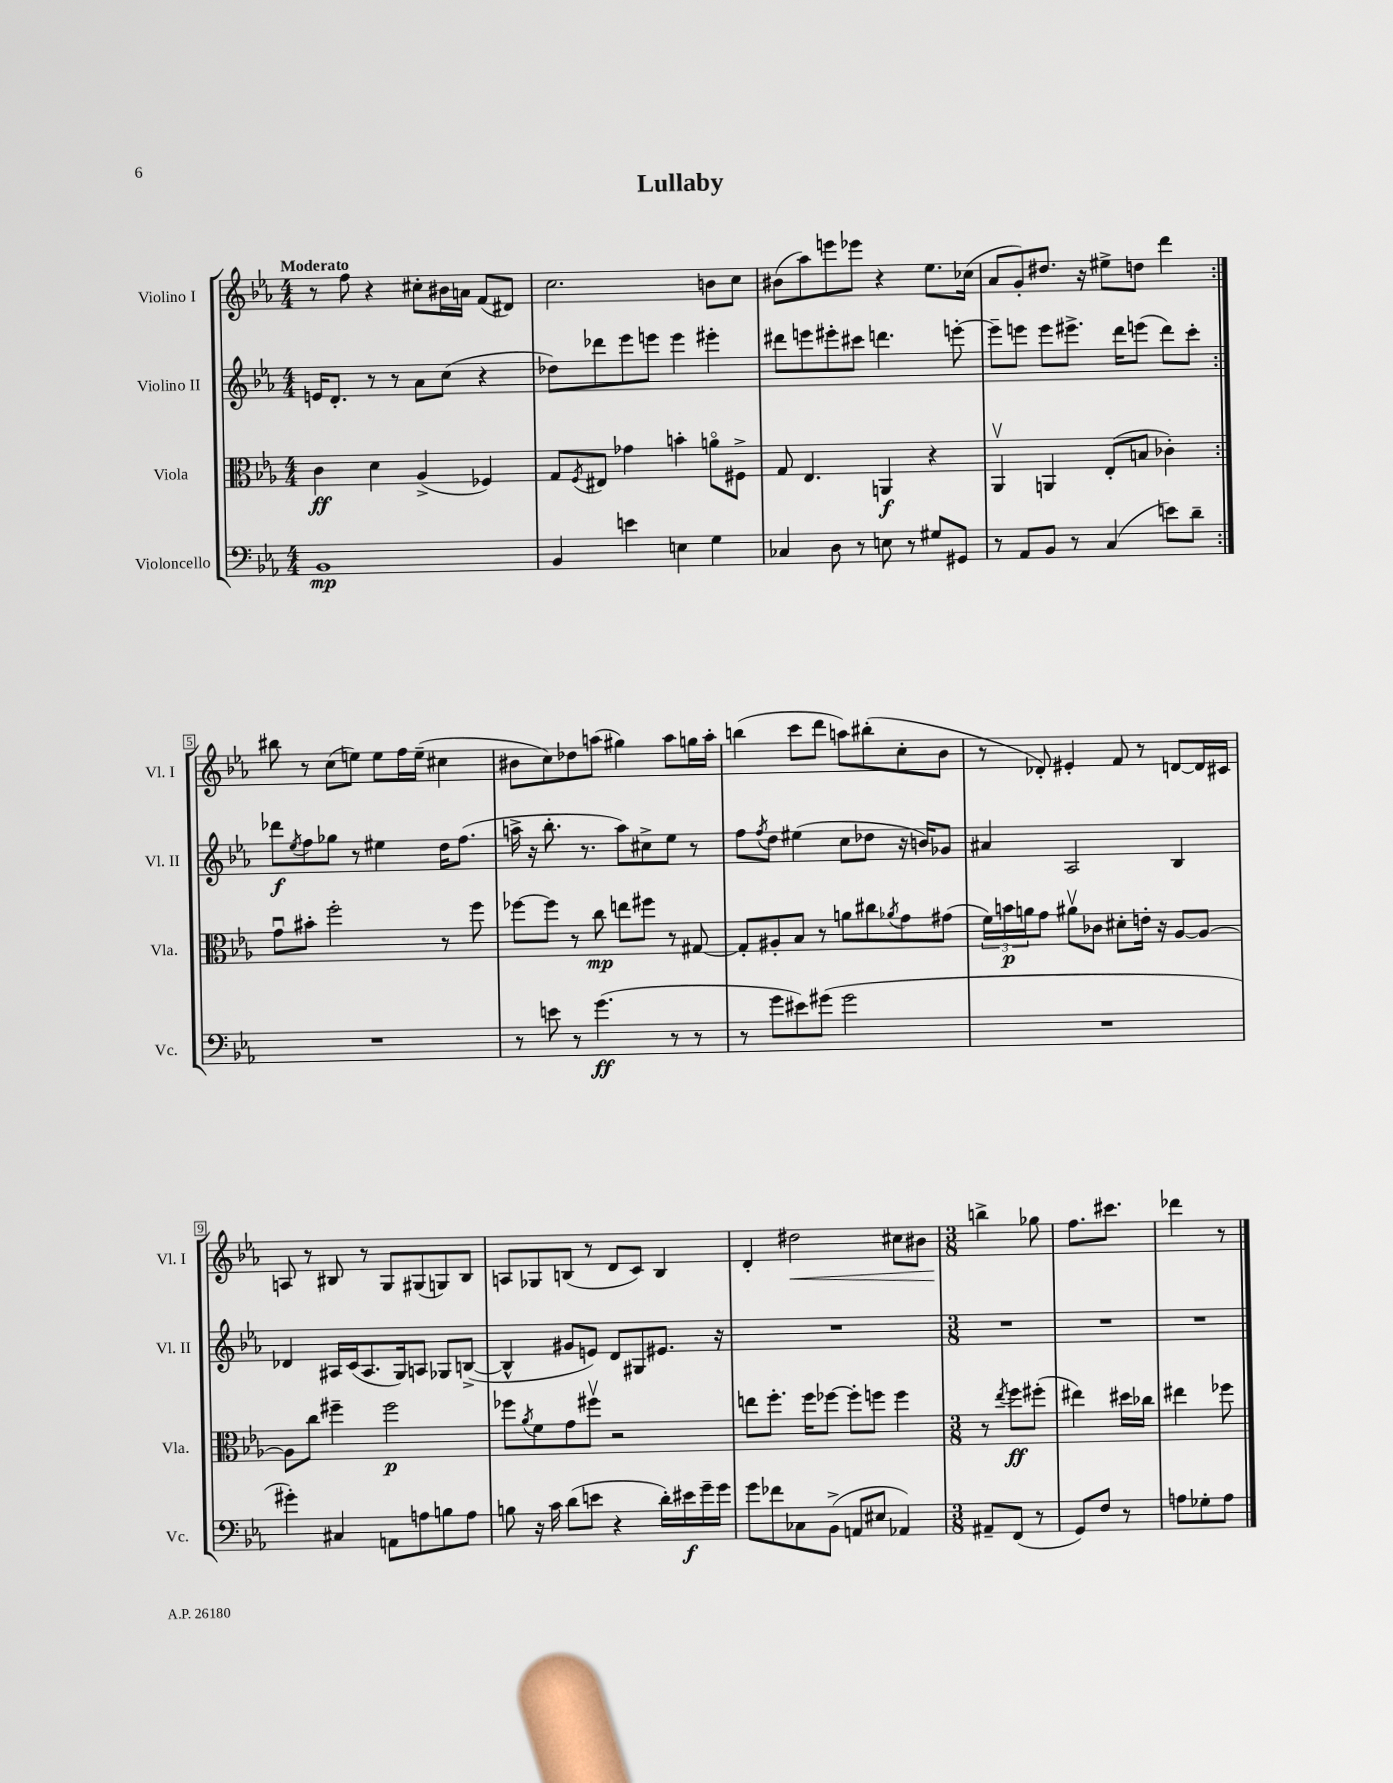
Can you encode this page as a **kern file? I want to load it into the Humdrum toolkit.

**kern	**kern	**kern	**kern
*staff4	*staff3	*staff2	*staff1
*clefF4	*clefC3	*clefG2	*clefG2
*k[b-e-a-]	*k[b-e-a-]	*k[b-e-a-]	*k[b-e-a-]
*M4/4	*M4/4	*M4/4	*M4/4
1BB-	4c	16e	8r
.	.	8.d'	.
.	.	.	8ff
.	4d	8r	4r
.	.	8r	.
.	(4A-^	8a-	8cc#'
.	.	(8cc	16b#
.	.	.	16a
.	4F-)	4r	(8f
.	.	.	8d#)
=	=	=	=
4BB-	8G	8dd-)	2.cc
.	8qF	.	.
.	8E#	8ddd-	.
4e	4g-	8eee-	.
.	.	8eee	.
4E	4b'	4eee	.
4G	8ao	4eee#'	8b
.	8F#^	.	8cc
=	=	=	=
4C-	8G	8ddd#	(8b#
.	4.E-	8eee	8aa-)
8D	.	8eee#'	8eee
8r	.	8ccc#	8eee-
8E	4AA	4.ddd	4r
8r	.	.	.
8G#	4r	.	8.ee-
8GG#	.	[8eee'	.
.	.	.	(16cc-
=	=	=	=
8r	4AA-v	8eee~]	8a-
8AA-	.	8eee	8g')
8BB-	4AA	8eee	8.dd#
8r	.	8.eee#^	.
.	.	.	16r
(4C	(8E-'	.	8ee#^
.	.	16ddd	.
.	8B	(8eee	8dd
8e)	4c-')	8ddd)	4ddd
8d~	.	8ccc'	.
=:|!	=:|!	=:|!	=:|!
1r	8gu	8ddd-	8bb#
.	.	8qee-	.
.	8b#'	8ff	8r
.	2ff'	8gg-	(8cc
.	.	8r	8ee)
.	.	4ee#	8ee
.	.	.	16ff
.	.	.	(16ee~
.	8r	16dd	4cc#
.	.	(8.ff	.
.	8ff	.	.
=	=	=	=
8r	[8ff-	16aa^	8b#
.	.	16r	.
8e	8ff-]	8.bb-'	8cc)
8r	8r	.	8dd-
.	.	8.r	.
(4.g	8cc	.	(8aa
.	8ee	8aa)	4gg#)
.	8ff#	8cc#^	.
8r	8r	8ee-	8aa
8r	[8G#	8r	16gg
.	.	.	16aa'
=	=	=	=
8r	8G#']	8ff	(4bb
.	.	8qff	.
8g	8A#'	8dd	.
8e#)	8B-	(4ee#	8ccc
(8g#	8r	.	8ddd
2g#	8a	8cc	8aa)
.	8cc#	8dd-	(8bb#'
.	8qa-	.	.
.	8g	16r	8cc'
.	.	16b)	.
.	(8g#	8g-	8b-
=	=	=	=
1r	24f)	4a#	8r
.	24b	.	.
.	24a	.	.
.	8g	.	8d-')
.	8a#v	2A-	4e#'
.	8c-	.	.
.	8d#'	.	8f
.	16e'	.	8r
.	16r	.	.
.	[8A-	4B-	[8d
.	8A-_	.	16d]
.	.	.	16c#
=	=	=	=
4g#')	8A-]	4d-	8A
.	8cc	.	8r
4C#	4ff#~	16A#	8B#
.	.	(16c	.
.	.	8.A#	8r
8AA	2ff#	.	8G
.	.	16G)	.
8A	.	8A	(8G#
8B	.	8G-	8G)
8A	.	([8B^	8B#
=	=	=	=
8B	8ff-	4B^^]	8A
.	8qa-	.	.
16r	8f	.	8G-
16c	.	.	.
(8d	8g	8g#	(8B
8e	8ff#v	8e)	8r
4r	2r	8d	8d
.	.	8G#	8c)
16d')	.	8.e#	4B
16e#	.	.	.
16g~	.	.	.
16g	.	16r	.
=	=	=	=
8g	8ee	1r	4d'
8f-	8.ff'	.	.
8C-	.	.	2dd#
.	16ff	.	.
(8BB-^	[8ff-	.	.
8AA	8ff-']	.	.
8E#	8ff	.	.
4AA-)	4ff	.	8cc#
.	.	.	8b#
=	=	=	=
*M3/8	*M3/8	*M3/8	*M3/8
8AA#~	8r	4.r	4bb^
.	8qee-	.	.
(8FF	8ff	.	.
8r	(8ff#'	.	8gg-
=	=	=	=
8GG)	4ee#)	4.r	8.ff
8F	.	.	.
.	.	.	8.ccc#
8r	16dd#	.	.
.	16cc-	.	.
=	=	=	=
8A	4ee#	4.r	4ddd-
8G-'	.	.	.
8A	8ff-	.	8r
==	==	==	==
*-	*-	*-	*-
